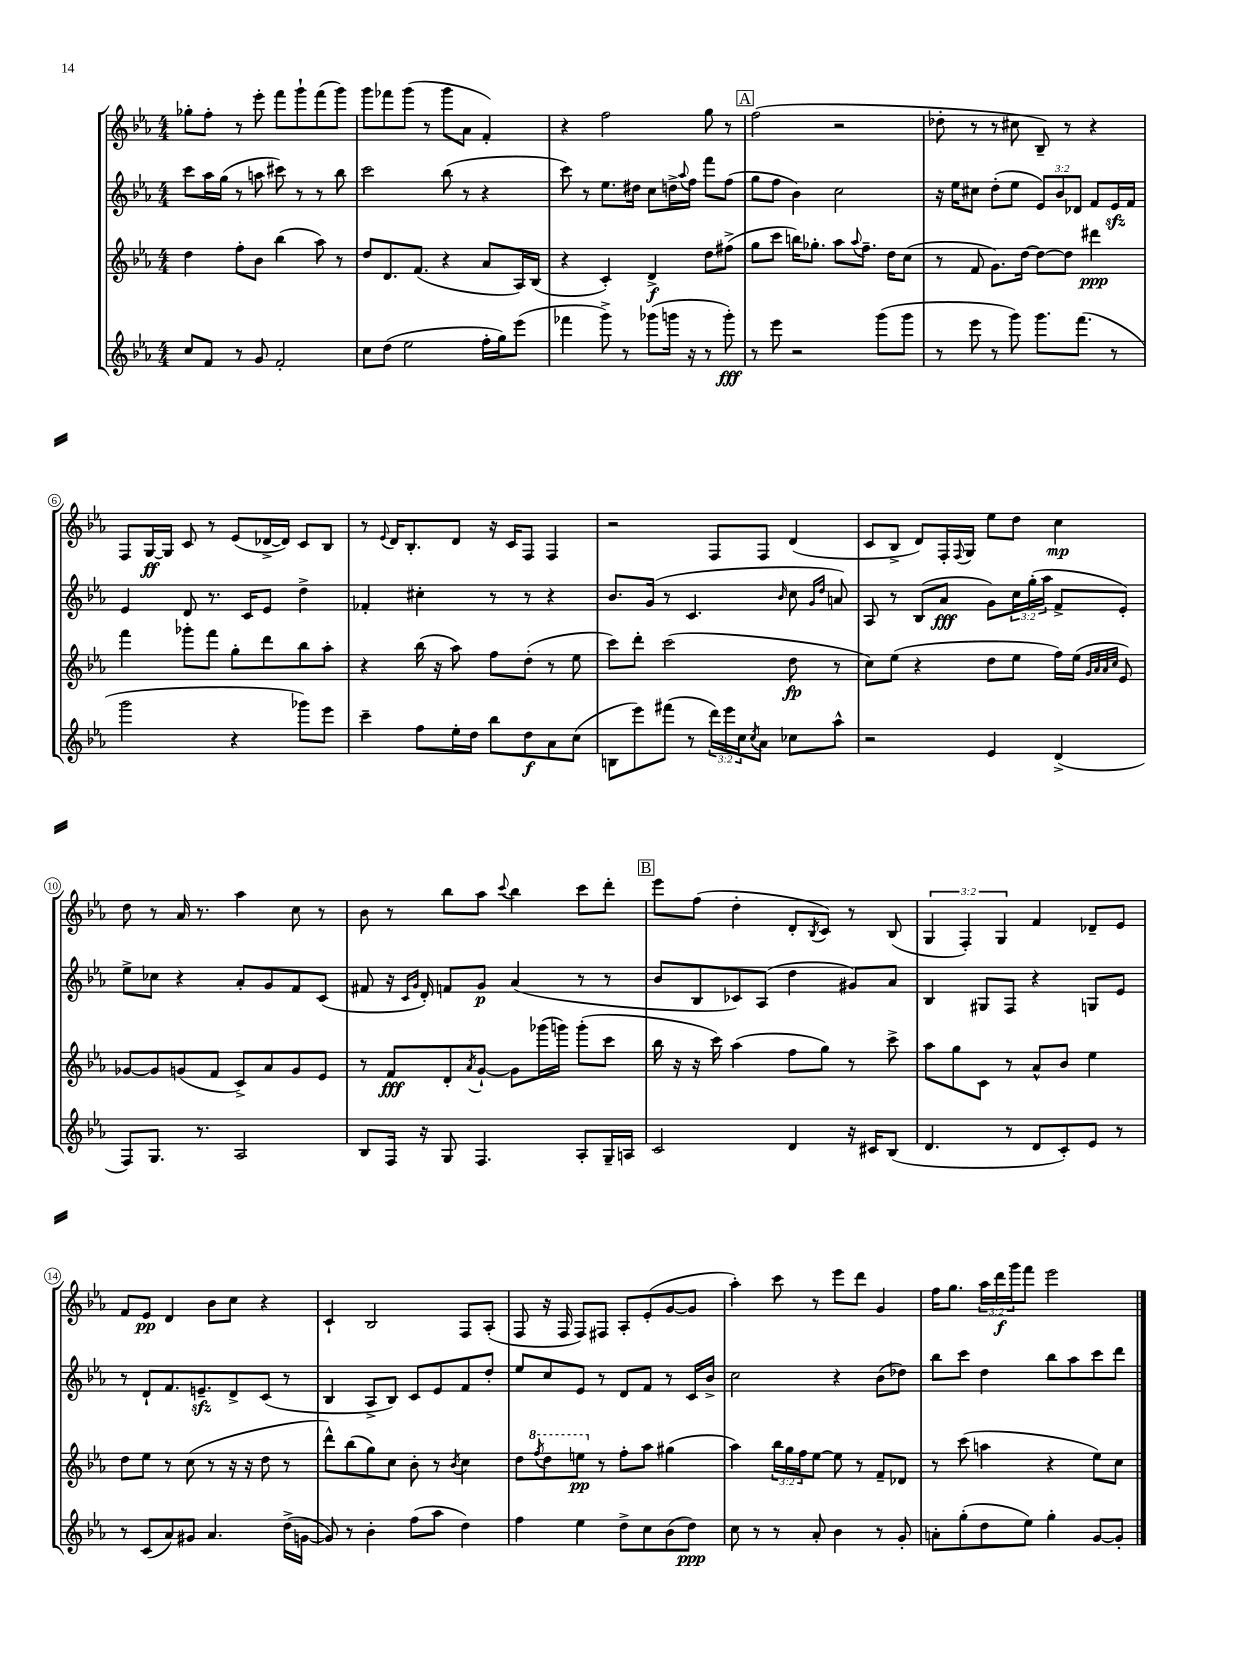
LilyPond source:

<<
\new StaffGroup <<
\new Staff = "s0" {
    \clef treble \key ees \major \numericTimeSignature \time 4/4 \override Staff.TupletNumber.text = #tuplet-number::calc-fraction-text
    ges''8-. f''8-. r8 ees'''8-. f'''8 g'''8-! f'''8( g'''8) |
    g'''8 fes'''8 g'''8( r8 g'''8 aes'8 f'4-.) |
    r4 f''2 g''8 r8 |
    \mark \markup { \box "A" } f''2( r2 |
    des''8-. r8 r8 cis''8 bes8--) r8 r4 |
    f8 g16~\ff g16 c'8 r8 ees'8( des'16~-> des'16) c'8 bes8 |
    r8 \appoggiatura { ees'8 } d'16 bes8.-. d'8 r16 c'16 f8 f4 |
    r2 f8 f8 d'4( |
    c'8 bes8-> d'8) f16-. \appoggiatura { f8 } g16 ees''8 d''8 c''4\mp |
    d''8 r8 aes'16 r8. aes''4 c''8 r8 |
    bes'8 r8 bes''8 aes''8 \appoggiatura { c'''8 } bes''4 c'''8 d'''8-. |
    \mark \markup { \box "B" } ees'''8 f''8( d''4-. d'8-. \acciaccatura { bes8 } c'8) r8 bes8( |
    \tuplet 3/2 { g4 f4-.) g4 } f'4 des'8-- ees'8 |
    f'8 ees'8\pp d'4 bes'8 c''8 r4 |
    c'4-! bes2 f8 aes8-.( |
    f8 r16 f16 f8) fis8 aes8-. ees'8-.( g'8~ g'8 |
    aes''4-.) c'''8 r8 ees'''8 d'''8 g'4 |
    f''16 g''8. \tuplet 3/2 { aes''16 d'''16\f g'''16 } f'''8 ees'''2 \bar "|." |
}
\new Staff = "s1" {
    \clef treble \key ees \major \numericTimeSignature \time 4/4 \override Staff.TupletNumber.text = #tuplet-number::calc-fraction-text
    c'''8 aes''16 g''16( r8 a''8 cis'''8) r8 r8 bes''8 |
    c'''2 bes''8( r8 r4 |
    c'''8) r8 ees''8. dis''16 c''8 d''16-> \appoggiatura { aes''8 } f''16 f'''8 f''8( |
    \mark \markup { \box "A" } g''8 f''8 bes'4) c''2 |
    r16 ees''16 cis''8 d''8-.( ees''8 \tuplet 3/2 { ees'8) bes'8 des'8 } f'8 ees'16\sfz f'16 |
    ees'4 d'8 r8. c'16 ees'8 d''4-> |
    fes'4-. cis''4-. r8 r8 r4 |
    bes'8. g'16( r8 c'4. \grace { bes'16 } c''8 \grace { g'16 d''16 } a'8) |
    aes8 r8 bes8( aes'8\fff g'8) \tuplet 3/2 { c''16 g''16-.( aes''16 } f'8-> ees'8-.) |
    ees''8-> ces''8 r4 aes'8-. g'8 f'8 c'8( |
    fis'8 r16 \grace { c'16 g'16 } d'16-.) f'8 g'8\p aes'4( r8 r8 |
    \mark \markup { \box "B" } bes'8 bes8 ces'8) aes8( d''4 gis'8) aes'8 |
    bes4 gis8 f8 r4 g8 ees'8 |
    r8 d'8-! f'8. e'8.--\sfz d'8-> c'8( r8 |
    bes4 aes8-> bes8) c'8 ees'8 f'8 d''8-. |
    ees''8 c''8 ees'8 r8 d'8 f'8 r8 c'16 bes'16-> |
    c''2 r4 bes'8( des''8) |
    bes''8 c'''8 d''4 bes''8 aes''8 c'''8 d'''8 \bar "|." |
}
\new Staff = "s2" {
    \clef treble \key ees \major \numericTimeSignature \time 4/4 \override Staff.TupletNumber.text = #tuplet-number::calc-fraction-text
    d''4 f''8-. bes'8 bes''4( aes''8) r8 |
    d''8 d'8. f'8.( r4 aes'8 aes16) bes16( |
    r4 c'4-.) d'4->\f d''8 fis''8->( |
    \mark \markup { \box "A" } g''8 c'''8 b''16) ges''8.-. aes''8 \appoggiatura { aes''8 } f''8.-- d''16 c''8( |
    r8 f'8 g'8.) d''16~ d''8~ d''8 dis'''4\ppp |
    f'''4 ges'''8-. f'''8 g''8-. d'''8 bes''8 aes''8-. |
    r4 bes''16( r16 aes''8) f''8 d''8-.( r8 ees''8 |
    c'''8) d'''8-. c'''2( d''8\fp r8 |
    c''8) ees''8( r4 d''8 ees''8 f''16) ees''16( \grace { g'32 aes'32 aes'32 c''32 } ees'8) |
    ges'8~ ges'8 g'8( f'8 c'8->) aes'8 g'8 ees'8 |
    r8 f'8\fff d'8-. \acciaccatura { aes'8 } g'8~-! g'8 ges'''16( g'''16) g'''8-.( c'''8 |
    \mark \markup { \box "B" } bes''16 r16 r16 c'''16) aes''4( f''8 g''8) r8 c'''8-> |
    aes''8 g''8 c'8 r8 aes'8-^ bes'8 ees''4 |
    d''8 ees''8 r8 c''8( r8 r16 r16 d''8 r8 |
    d'''8-^) bes''8( g''8) c''8 bes'8-. r8 \acciaccatura { bes'8 } c''4 |
    d''8 \ottava #1 \acciaccatura { f'''8 } d'''8 e'''8\pp \ottava #0 r8 f''8-. aes''8 gis''4( |
    aes''4) \tuplet 3/2 { bes''16 g''16 f''16 } ees''8~ ees''8 r8 f'8-- des'8 |
    r8 c'''8( a''4 r4 ees''8) c''8 \bar "|." |
}
\new Staff = "s3" {
    \clef treble \key ees \major \numericTimeSignature \time 4/4 \override Staff.TupletNumber.text = #tuplet-number::calc-fraction-text
    c''8 f'8 r8 g'8 f'2-. |
    c''8 d''8( ees''2 f''16-. g''16) ees'''8( |
    fes'''4 g'''8->) r8 ges'''8( g'''16 r16 r8 g'''8-.\fff) |
    \mark \markup { \box "A" } r8 ees'''8 r2 g'''8( g'''8 |
    r8 ees'''8 r8 g'''8) g'''8. f'''8.( r8 |
    g'''2 r4 ges'''8) ees'''8 |
    c'''4-- f''8 ees''16-. d''16 bes''8 d''8\f aes'8 c''8( |
    b8 ees'''8) fis'''8( r8 \tuplet 3/2 { d'''16) ees'''16 c''16 } \acciaccatura { c''8 } aes'8 ces''8 aes''8-^ |
    r2 ees'4 d'4->( |
    f8) g8. r8. aes2 |
    bes8 f16 r16 g8 f4. aes8-. g16-- a16 |
    \mark \markup { \box "B" } c'2 d'4 r16 cis'16 bes8( |
    d'4. r8 d'8 c'8-.) ees'8 r8 |
    r8 c'8( aes'8) gis'8 aes'4. d''16->( g'16~ |
    g'8) r8 bes'4-. f''8( aes''8 d''4) |
    f''4 ees''4 d''8-> c''8 bes'8( d''8\ppp) |
    c''8 r8 r8 aes'8-. bes'4 r8 g'8-. |
    a'8-. g''8-.( d''8 ees''8) g''4-. g'8~ g'8-. \bar "|." |
}
>>
>>
\layout { \context { \Score \override BarNumber.stencil = #(make-stencil-circler 0.1 0.3 ly:text-interface::print) } }
